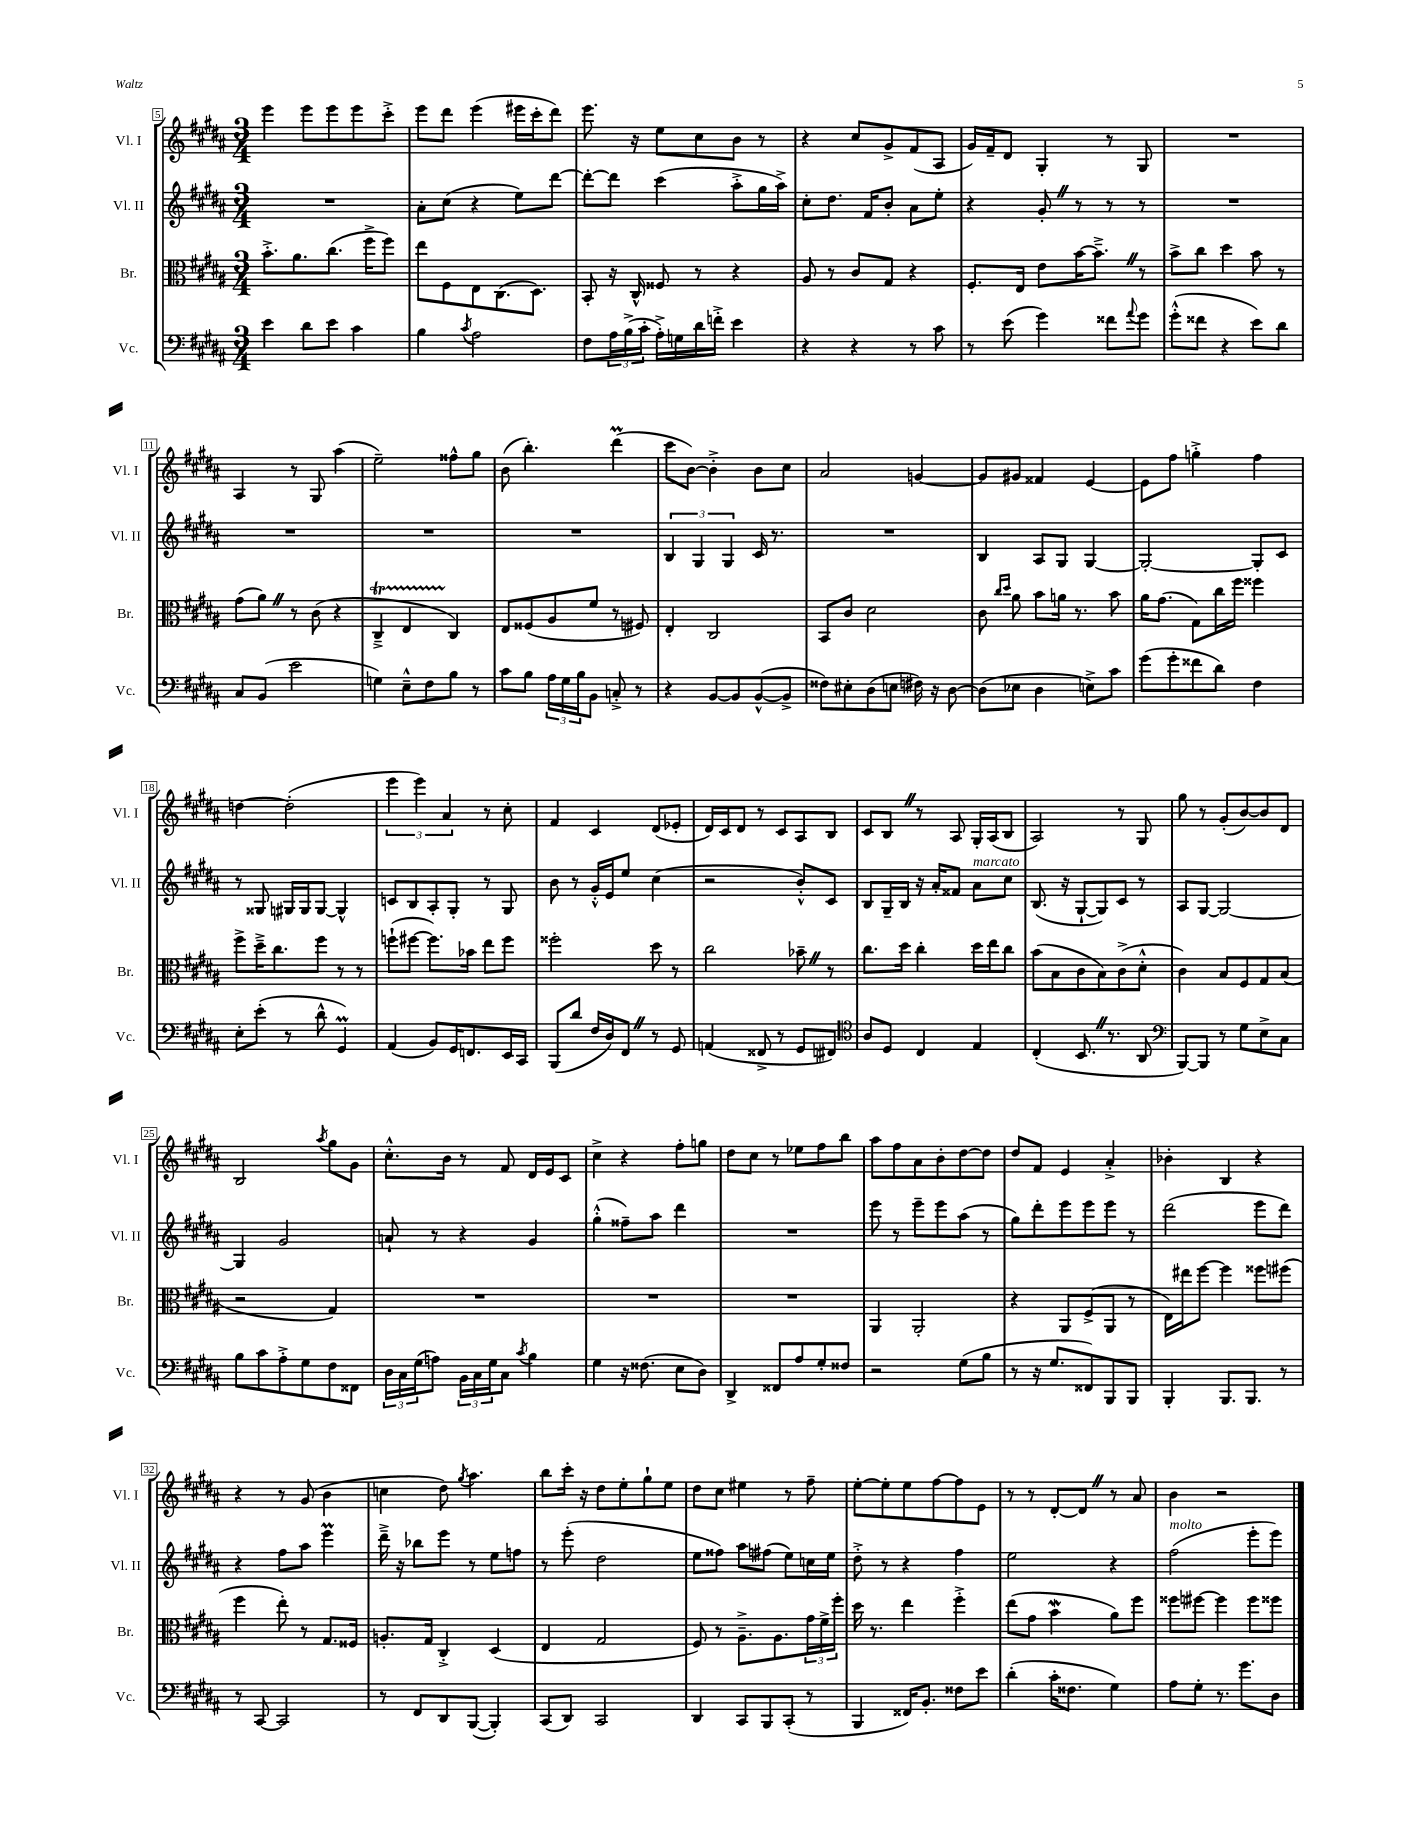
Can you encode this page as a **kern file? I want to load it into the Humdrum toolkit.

**kern	**kern	**kern	**kern
*part4	*part3	*part2	*part1
*staff4	*staff3	*staff2	*staff1
*I"Vc.	*I"Br.	*I"Vl. II	*I"Vl. I
*I'Vc.	*I'Br.	*I'Vl. II	*I'Vl. I
*clefF4	*clefC3	*clefG2	*clefG2
*k[f#c#g#d#a#]	*k[f#c#g#d#a#]	*k[f#c#g#d#a#]	*k[f#c#g#d#a#]
*M3/4	*M3/4	*M3/4	*M3/4
=5	=5	=5	=5
4e\	8.b'^\L	2.r	4eee\
.	8.a#\	.	.
8d#\L	.	.	8eee\L
8e\J	(8.cc#\J	.	8eee\
4c#\	.	.	8eee\
.	16ff#^\KL	.	.
.	8ff#\J)	.	8ccc#'^\J
=6	=6	=6	=6
4B\	8ee\L	8a#'\L	8eee\L
.	8F#\	(8cc#\J	8ddd#\J
8qc#/	.	.	.
2A#\	8E\	4r	(4eee\
.	(8.C#\	.	.
.	.	8ee\L)	16eee#X\LL
.	8.D#\J)	.	16ccc#'\J
.	.	[8ddd#\J	8ddd#\J)
=7	=7	=7	=7
8F#\L	8BB'/	8ddd#'\L_	8.eee\
24A#\L	16r	8ddd#\J]	.
(24B^\	.	.	.
.	16C#^^/	.	16r
24c#'\JJ	.	.	.
16A#'^\LL)	8F##X/	(4ccc#\	8ee\L
16Gn\	.	.	.
16d#\	8r	.	8cc#\
16fn'^\JJ	.	.	.
4e\	4r	8aa#'^\L	8b\J
.	.	16gg#\L	8r
.	.	16aa#^\JJ)	.
=8	=8	=8	=8
4r	8A#/	8cc#'\L	4r
.	8r	8.dd#\J	.
4r	8c#/L	.	8cc#/L
.	.	16f#/KL	.
.	8G#/J	8b'/J	8g#^/
8r	4r	8a#\L	(8f#/
8c#\	.	8ee'\J	8A#/J
=9	=9	=9	=9
8r	8.F#'/L	4r	16g#/LL)
.	.	.	16f#~/J
(8e\	.	.	8d#/J
.	16E/Jk	.	.
4g#\)	8e\L	8g#'Z/	4G#'/
.	[16b\K	8r	.
.	8.b~^Z\J]	.	.
8f##X\L	.	8r	8r
8qqa#/	.	.	.
8g#\J	8r	8r	8G#/
=10	=10	=10	=10
(8g#'^^\L	8b^\L	2.r	2.r
8f##X\J	8cc#\J	.	.
4r	4dd#\	.	.
8e\L)	8b\	.	.
8d#\J	8r	.	.
!!LO:LB:g=z
=11	=11	=11	=11
8C#/L	(8g#\L	2.r	4A#/
(8BB/J	8a#Z\J)	.	.
2e\	8r	.	8r
.	(8c#\	.	8G#/
.	4r	.	(4aa#\
=12	=12	=12	=12
4Gn\)	4C#T~^/	2.r	2ee~\)
8E~^^\L	4ETTT/	.	.
8F#\	.	.	.
8B\J	4C#/)	.	8ff##X^^\L
8r	.	.	8gg#\J
=13	=13	=13	=13
8c#\L	8E/L	2.r	(8b\
8B\J	(8F##X/	.	4.bb'\)
24A#\LL	8A#/	.	.
24G#\	.	.	.
24B\J	.	.	.
8BB\J	8f#/J	.	.
8Cn'^/	8r	.	(4ddd#m\
8r	8F#X/)	.	.
=14	=14	=14	=14
4r	4E'/	6B/	8ccc#\L
.	.	.	[8b\J)
.	.	6G#/	.
[8BB/L	2C#/	.	4b'^\]
.	.	6G#/	.
8BB/]	.	.	.
([8BB^^/	.	16c#/	8b\L
.	.	8.r	.
8BB^/J]	.	.	8cc#\J
=15	=15	=15	=15
8F##X\L)	8BB/L	2.r	2a#/
8E#X'\	8c#/J	.	.
(8D#\	2d#\	.	.
8En\J	.	.	.
16F#X\)	.	.	[4gn/
16r	.	.	.
[8D#\	.	.	.
=16	=16	=16	=16
(8D#\L]	8c#\	4B/	8g/L]
.	16qqcc#/LL	.	.
.	16qqdd#/JJ	.	.
8E-X\J	8a#\	.	8g#X/J
4D#\	8b\L	8A#/L	4f##X/
.	16an\Jk	8G#/J	.
.	8.r	.	.
8En^\L)	.	[4G#/	[4e/
8c#\J	8b\	.	.
=17	=17	=17	=17
(8g#\L	16a#\KL	2G#'/_	8e\L]
.	(8.g#\J	.	.
8g#'\	.	.	8ff#\J
8f##X\	8G#\L)	.	4ggn'^\
8d#\J)	16cc#\L	.	.
.	16ff#\JJ	.	.
4F#\	4ff##X\	8G#'/L]	4ff#\
.	.	8c#/J	.
!!LO:LB:g=z
=18	=18	=18	=18
8E'\L	8ff#^\L	8r	[4ddn\
(8e'\J	16dd#~^\K	8G##X/	.
.	8.cc#\	.	.
8r	.	16G#X/LL	(2dd'\]
.	.	16G#/J	.
8d#^^\	8ff#\J	[8G#/J	.
4GG#M/)	8r	4G#^^/]	.
.	8r	.	.
=19	=19	=19	=19
(4AA#/	(8ffn`\L	8cn/L	6eee\
.	[8ff#X\J	8B/	.
.	.	.	6eee\)
8BB/L)	8.ff#\L])	8A#'/	.
.	.	.	6a#/
16GG#/K	.	8G#'/J	.
8.FFn/	16b-X\Jk	.	.
.	8ee\L	8r	8r
16EE/L	8ff#\J	8G#/	8cc#'\
16CC#/JJ	.	.	.
=20	=20	=20	=20
(8BBB/L	2ff##X'\	8b\	4f#/
8d#/J	.	8r	.
16F#/LL	.	16g#'^^/LL	4c#/
16D#/J)	.	16e/J	.
8FF#Z/J	.	8ee/J	.
8r	8dd#\	(4cc#\	(8d#/L
8GG#/	8r	.	8e-X'/J
=21	=21	=21	=21
(4AAn/	2cc#\	2r	16d#/LL)
.	.	.	16c#/J
.	.	.	8d#/J
8FF##X^/	.	.	8r
8r	.	.	8c#/L
8GG#/L	8b-X~Z\	8b'^^/L)	8A#/
8FF#X/J)	8r	8c#/J	8B/J
=22	=22	=22	=22
*clefC4	*	*	*
8A#/L	8.cc#\L	8B/L	8c#/L
8D#/J	.	16G#~/L	8BZ/J
.	16dd#\Jk	16B/JJ	.
4C#/	4cc#'\	16r	8r
.	.	16a#'/KL	.
.	.	8f##X/J	8A#/
!	!	!LO:TX:a:i:t=marcato	!
4E/	16dd#\LL	8a#\L	16G#'/LL
.	16ee\J	.	(16A#/J
.	8cc#\J	8cc#\J	8B/J
=23	=23	=23	=23
(4C#'/	(8b\L	(8.B/	2A#/)
.	8B\	.	.
.	.	16r	.
8.BBZ/	8c#\	[8G#`/L	.
.	8B\)	8G#/])	.
8.r	.	.	.
.	(8c#^\	8c#/J	8r
8AA#/	8d#'^^\J	8r	8G#/
=24	=24	=24	=24
*clefF4	*	*	*
[8BBB/L)	4c#\)	8A#/L	8gg#\
8BBB/J]	.	[8G#/J	8r
8r	8B/L	2G#/_	(8g#'/L
8G#\L	8F#/	.	[8b/)
8E^\	8G#/	.	8b/]
8C#\J	(8B/J	.	8d#/J
!!LO:LB:g=z
=25	=25	=25	=25
8B\L	2r	4G#/]	2B/
8c#\	.	.	.
8A#'^\	.	2g#/	.
8G#\	.	.	.
.	.	.	8qaa#/
8F#\	4G#/)	.	8gg#\L
8FF##X\J	.	.	8g#\J
=26	=26	=26	=26
24D#\LL	2.r	8an`/	8.cc#'^^\L
24C#\	.	.	.
(24G#\J	.	.	.
8An\J)	.	8r	.
.	.	.	16b\Jk
24BB\LL	.	4r	8r
24C#\	.	.	.
24G#\J	.	.	.
8C#\J	.	.	8f#/
8qc#/	.	.	.
4B\	.	4g#/	16d#/LL
.	.	.	16e/J
.	.	.	8c#/J
=27	=27	=27	=27
4G#\	2.r	(4gg#'^^\	4cc#^\
16r	.	8ff##X~\L)	4r
(8.F##X\	.	.	.
.	.	8aa#\J	.
8E\L	.	4ddd#\	8ff#'\L
8D#\J)	.	.	8ggn\J
=28	=28	=28	=28
4DD#^/	2.r	2.r	8dd#\L
.	.	.	8cc#\J
8FF##X/L	.	.	8r
8A#/	.	.	8ee-X\L
8G#'/	.	.	8ff#\
8F##X/J	.	.	8bb\J
=29	=29	=29	=29
2r	4AA#/	8eee\	8aa#\L
.	.	8r	8ff#\
.	2AA#'/	8eee~\L	8a#\
.	.	8eee\	8b'\
(8G#\L	.	(8aa#\J	[8dd#\
8B\J	.	8r	8dd#\J]
=30	=30	=30	=30
8r	4r	8gg#\L)	8dd#/L
16r	.	8ddd#'\	8f#/J
8.G#/L	.	.	.
.	8AA#/L	8eee\	4e/
8FF##X/)	(8F#^/	8eee\	.
8BBB/	8AA#/J	8eee\J	4a#'^/
8BBB/J	8r	8r	.
=31	=31	=31	=31
4BBB'/	16E\LL)	(2ddd#\	4b-X'\
.	16ee#X\J	.	.
.	[8ff#\J	.	.
8.BBB/L	4ff#\]	.	4B/
8.BBB/J	.	.	.
.	8ff##X\L	8eee\L	4r
8r	(8ff#X\J	8ddd#\J)	.
!!LO:LB:g=z
=32	=32	=32	=32
8r	4ff#\	4r	4r
[8CC#/	.	.	.
2CC#/]	8ee'\)	8ff#\L	8r
.	8r	8aa#\J	(8g#/
.	8.G#/L	4eeeM\	4b\
.	16F##X/Jk	.	.
=33	=33	=33	=33
8r	8.An'/L	16ddd#~^\	4ccn\
.	.	16r	.
8FF#/L	.	8bb-X\L	.
.	16G#/Jk	.	.
8DD#/	4C#'^/	8eee\J	8dd#\)
.	.	.	8qgg#/
([8BBB/J	.	8r	4.aa#\
4BBB'/])	(4D#/	8ee\L	.
.	.	8ffn\J	.
=34	=34	=34	=34
(8CC#/L	4E/	8r	8bb\L
8DD#/J)	.	(8eee'\	16ccc#'\Jk
.	.	.	16r
2CC#/	2G#/	2dd#\	8dd#\L
.	.	.	8ee'\
.	.	.	8gg#`\
.	.	.	8ee\J
=35	=35	=35	=35
4DD#/	8F#/)	8ee\L	8dd#\L
.	8r	8ff##X\J)	8cc#\J
8CC#/L	8.A#~^\L	8aa#\L	4ee#X\
8BBB/	.	(8ff#X\J	.
.	8.A#\	.	.
(8CC#'/J	.	8ee\L)	8r
8r	24g#\L	16ccn\L	8ff#~\
.	24f#^\	.	.
.	.	16ee\JJ	.
.	24ff#'\JJ	.	.
=36	=36	=36	=36
4BBB/	16dd#\	8dd#'^\	[8ee'\L
.	8.r	.	.
.	.	8r	8ee'\]
16FF##X/KL)	4ee\	4r	8ee\
8.BB'/J	.	.	.
.	.	.	[8ff#\
8F##X\L	4ff#'^\	4ff#\	8ff#\]
8e\J	.	.	8e\J
=37	=37	=37	=37
(4d#'\	(8ee\L	2ee\	8r
.	8g#\J	.	8r
16c#'\KL	4bw\	.	[8d#'/L
8.F##X\J	.	.	.
.	.	.	8d#Z/J]
4G#\)	8a#\L)	4r	8r
.	8ff#\J	.	8a#/
=38	=38	=38	=38
!	!	!LO:TX:a:i:t=molto	!
8A#\L	8ff##X\L	(2ff#\	4b\
8G#'\J	[8ff#X\J	.	.
8.r	4ff#\]	.	2r
8.g#\L	.	.	.
.	8ff#\L	8eee'\L	.
8D#\J	8ff##X\J	8eee\J)	.
==	==	==	==
*-	*-	*-	*-
